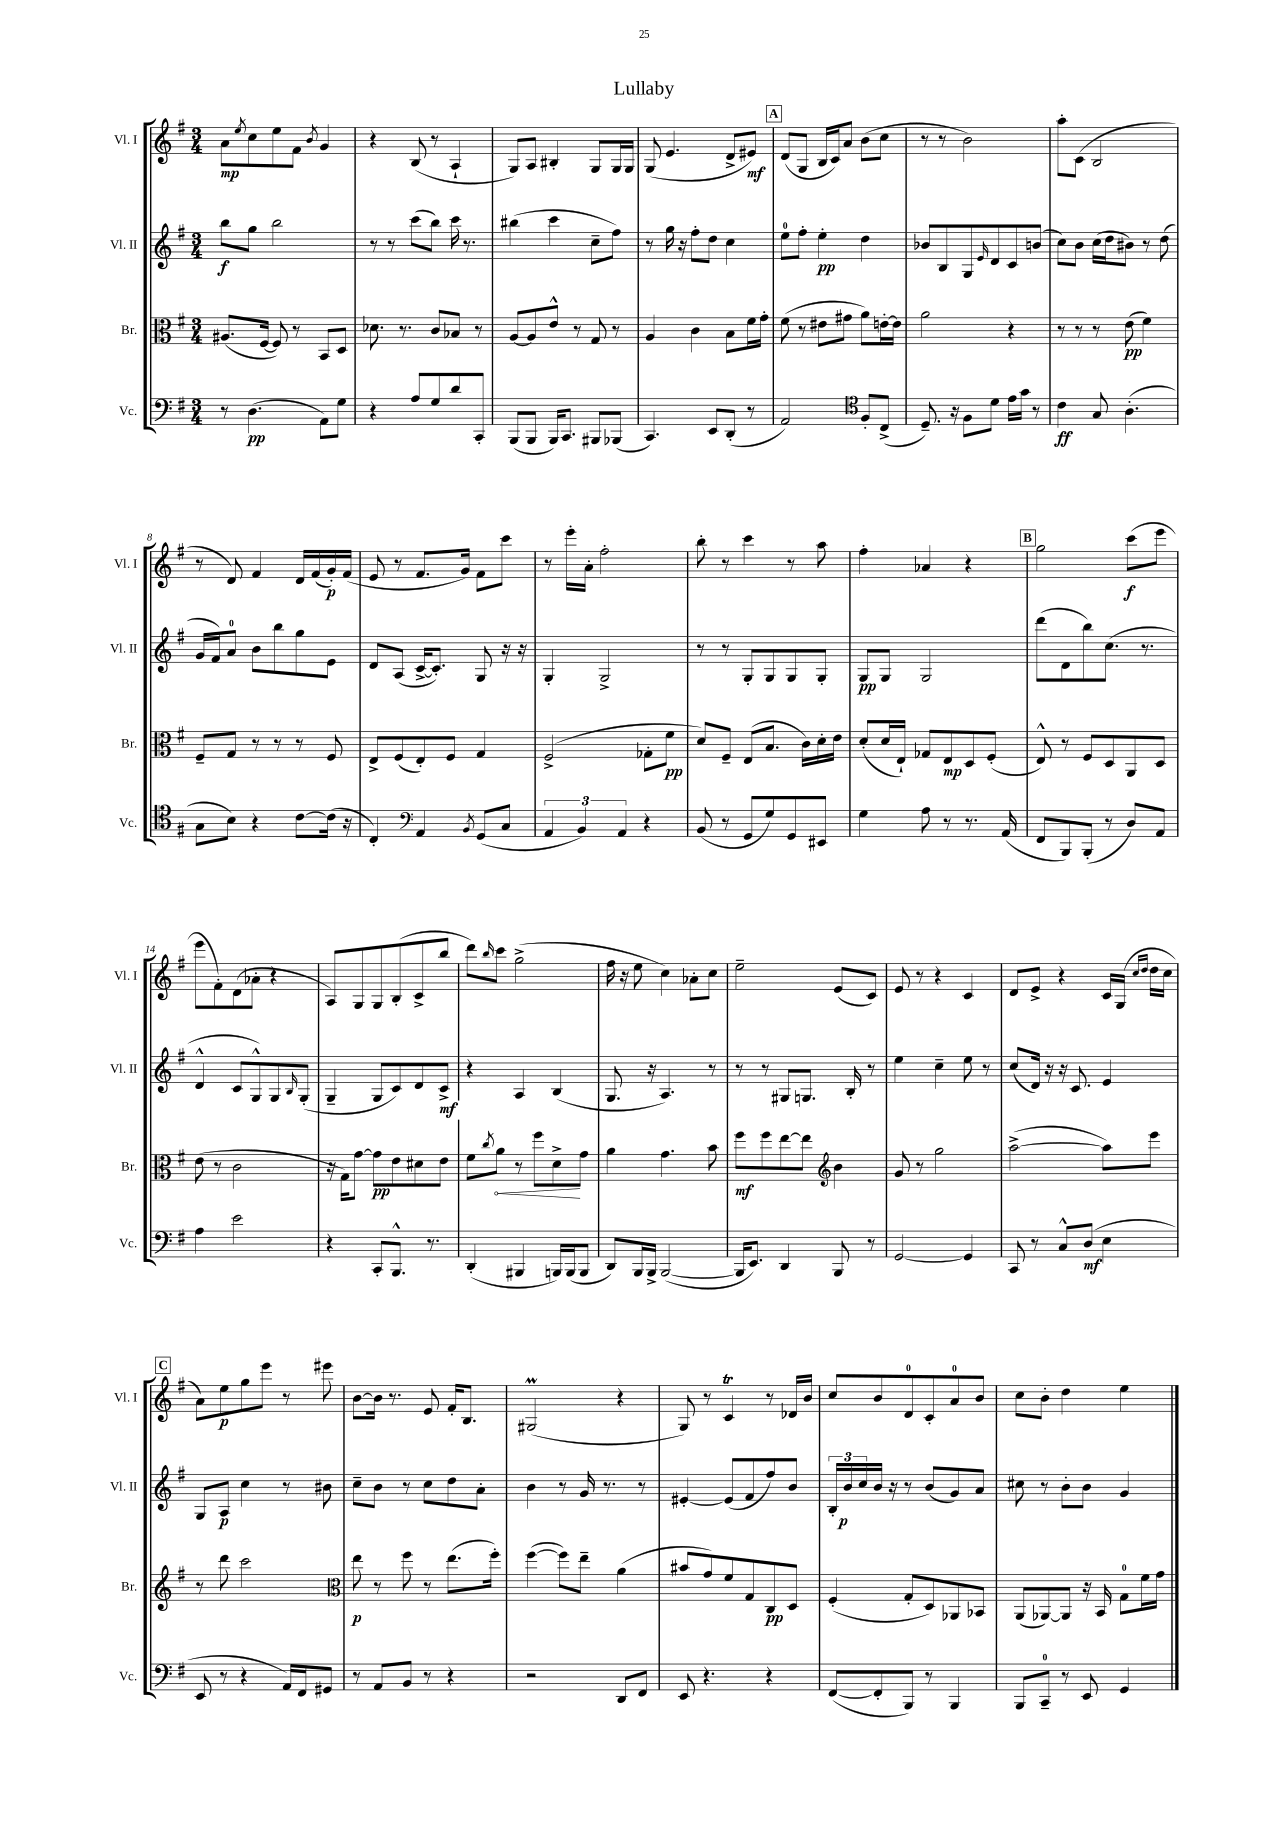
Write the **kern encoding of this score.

**kern	**kern	**kern	**kern
*staff4	*staff3	*staff2	*staff1
*clefF4	*clefC3	*clefG2	*clefG2
*k[f#]	*k[f#]	*k[f#]	*k[f#]
*M3/4	*M3/4	*M3/4	*M3/4
8r	(8.A#	8bb	8a
.	.	.	8qee
(4.D	.	8gg	8cc
.	[16F#	.	.
.	8F#])	2bb	8ee
.	8r	.	8f#
.	.	.	8qb
8AA)	8BB	.	4g
8G	8D	.	.
=	=	=	=
4r	8.d-	8r	4r
.	.	8r	.
.	8.r	.	.
8A	.	(8ccc	(8B
8G	8c	8bb)	8r
8d	8B-	16ccc	4A`
.	.	8.r	.
8CC'	8r	.	.
=	=	=	=
(8BBB	[8A	(4bb#	8G)
8BBB	8A]	.	8A
16BBB)	8e^^	4ccc	4B#'
8.CC	.	.	.
.	8r	.	.
8BBB#	8G	8cc~	8G
(8BBB-	8r	8ff#)	16G
.	.	.	16G
=	=	=	=
4.CC)	4A	8r	(8G
.	.	16gg	4.e
.	.	16r	.
.	4c	8ff#'	.
8EE	.	8dd	.
(8DD'	8B	4cc	8d^
8r	16f#	.	8e#)
.	16g'	.	.
=	=	=	=
2AA)	(8f#	8ee	(8d
.	8r	8ff#'	8G
.	8e#	4ee'	16B
.	.	.	16c)
.	8g#	.	8a
*clefC4	*	*	*
8F#'	8a)	4dd	(8b
(8C^	[16e'	.	8cc
.	16e]	.	.
=	=	=	=
8.D~)	2a	8b-	8r
.	.	8B	8r
16r	.	.	.
8F#	.	8G	2b)
.	.	16qqe	.
8d	.	8d	.
16e	4r	8c	.
16g	.	.	.
8r	.	(8b	.
=	=	=	=
4c	8r	8cc)	8aa'
.	8r	8b	(8c
8G	8r	(16cc	2B
.	.	16dd	.
(4.A'	(8e	8b#)	.
.	4f#)	8r	.
.	.	(8dd	.
=	=	=	=
8G	8F#~	16g	8r
.	.	16f#)	.
8B)	8G	8a	8d)
4r	8r	8b	4f#
.	8r	8bb	.
[8c	8r	8gg	16d
.	.	.	(16f#
(16c]	8F#	8e	16g')
16r	.	.	(16f#
=	=	=	=
4C')	8E^	8d	8e
.	(8F#	(8A	8r
*clefF4	*	*	*
4AA	8E')	[16c^	8.f#
.	.	8.c'])	.
.	8F#	.	.
.	.	.	16g)
8qBB	.	.	.
(8GG	4G	8G	8f#
8C	.	16r	8ccc
.	.	16r	.
=	=	=	=
6AA	(2F#^	4G'	8r
.	.	.	16eee'
6BB)	.	.	.
.	.	.	16a'
.	.	2G^	2ff#'
6AA	.	.	.
4r	8G-'	.	.
.	8f#	.	.
=	=	=	=
(8BB	8d)	8r	8bb'
8r	8F#~	8r	8r
8GG	(8E	8G'	4ccc
8G)	8.B	8G	.
8GG	.	8G	8r
.	16c)	.	.
8EE#	16d'	8G'	8aa
.	16e	.	.
=	=	=	=
4G	(8d'	8G	4ff#'
.	16d	8G	.
.	16E`)	.	.
8A	8G-	2G	4a-
8r	8E	.	.
8.r	8D	.	4r
.	(8F#'	.	.
(16AA	.	.	.
=	=	=	=
8FF#	8E^^)	(8ddd	2gg
8BBB)	8r	8d	.
(8BBB'	8F#	8bb)	.
8r	8D	(8.cc	.
8D)	8AA	.	(8ccc
.	.	8.r	.
8AA	8D	.	8eee
=	=	=	=
4A	(8e	4d^^	8eee
.	8r	.	8f#')
2e	2c	8c	(8d
.	.	8G^^)	8a-'
.	.	8G	4r
.	.	16qqB	.
.	.	(8G'	.
=	=	=	=
4r	16r	4G~	8A)
.	16G)	.	.
.	[8g	.	8G
8CC'	8g]	8G	8G
8.BBB^^	8e	8c)	(8B'
.	8d#	8d	8c^
8.r	.	.	.
.	8e	8c^	8bb
=	=	=	=
(4DD'	8f#	4r	8ddd)
.	8qcc	.	16qqbb
.	8a	.	8ccc
4BBB#	8r	4A	(2gg^
.	8ff#	.	.
16BBB)	8d^	(4B	.
(16BBB	.	.	.
8BBB	8g	.	.
=	=	=	=
8DD)	4a	8.G	16ff#
.	.	.	16r
16BBB	.	.	8ee
16BBB^	.	16r	.
([2BBB	4.g	4.A)	4cc)
.	.	.	8a-'
.	8b	8r	8cc
=	=	=	=
16BBB]	8ff#	8r	2ee~
8.EE)	.	.	.
.	8ff#	8r	.
4DD	[8ee	8G#	.
.	8ee]	8.G	.
*	*clefG2	*	*
8BBB	4b	.	(8e
.	.	16B'	.
8r	.	8r	8c)
=	=	=	=
[2GG	8g	4ee	8e
.	8r	.	8r
.	2gg	4cc~	4r
4GG]	.	8ee	4c
.	.	8r	.
=	=	=	=
8CC	([2aa^	(8cc	8d
8r	.	16d)	8e^
.	.	16r	.
8C^^	.	16r	4r
.	.	8.c	.
(8D	.	.	.
4E	8aa])	4e	16c
.	.	.	(16G
.	.	.	16qqcc
.	.	.	16qqdd
.	8eee	.	16dd
.	.	.	16cc
=	=	=	=
8EE	8r	8G	8a)
8r	8ddd	8A	8ee
4r	2ccc	4cc	8gg
.	.	.	8eee
16AA)	.	8r	8r
16FF#	.	.	.
8GG#	.	8b#	8eee#
=	=	=	=
*	*clefC3	*	*
8r	8ee	8cc~	[8b
8AA	8r	8b	16b]
.	.	.	8.r
8BB	8ff#	8r	.
8r	8r	8cc	8e
4r	(8.ee	8dd	16f#'
.	.	.	8.B
.	.	8a'	.
.	16ff#')	.	.
=	=	=	=
2r	([4ff#	4b	(2G#
.	8ff#])	8r	.
.	8ee~	16g	.
.	.	8.r	.
8DD	(4a	.	4r
8FF#	.	8r	.
=	=	=	=
8EE	8b#	[4e#'	8G)
4.r	8g)	.	8r
.	8f#	(8e#]	4c
.	8G	8f#	.
4r	8C	8ff#)	8r
.	8D	8b	16d-
.	.	.	16b
=	=	=	=
([8FF#	(4F#'	24B'	8cc
.	.	24b	.
.	.	24cc	.
8FF#']	.	16b	8b
.	.	16r	.
8BBB)	8G'	8r	8d
8r	8D)	(8b	8c'
4BBB	8AA-	8g)	8a
.	8BB-	8a	8b
=	=	=	=
8BBB	(8AA	8cc#	8cc
8CC~	[8AA-)	8r	8b'
8r	8AA-]	8b'	4dd
8EE	16r	8b	.
.	16BB	.	.
4GG	8G	4g	4ee
.	16f#	.	.
.	16g	.	.
==	==	==	==
*-	*-	*-	*-
